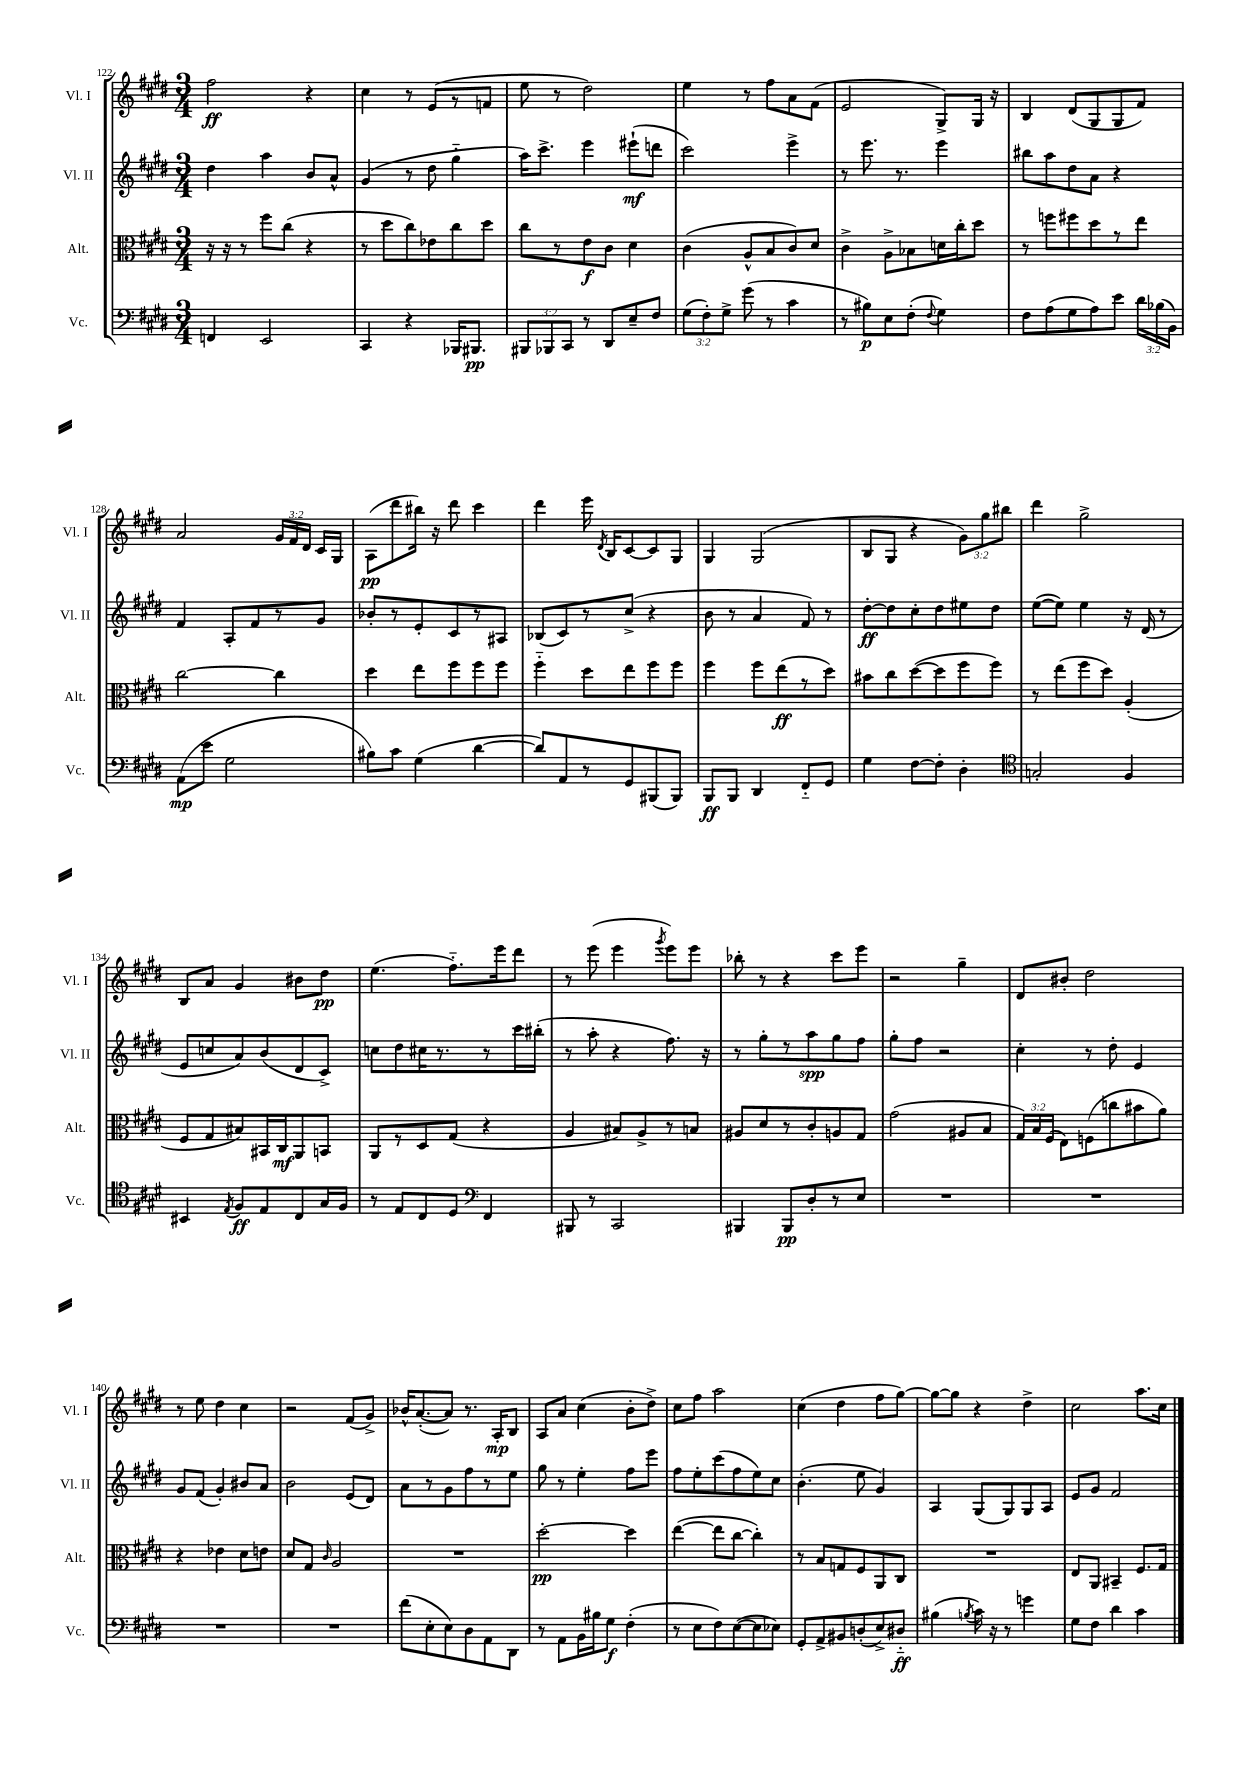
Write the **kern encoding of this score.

**kern	**dynam	**kern	**dynam	**kern	**dynam	**kern	**dynam
*part4	*part4	*part3	*part3	*part2	*part2	*part1	*part1
*staff4	*staff4	*staff3	*staff3	*staff2	*staff2	*staff1	*staff1
*I"Vc.	*	*I"Alt.	*	*I"Vl. II	*	*I"Vl. I	*
*I'Vc.	*	*I'Alt.	*	*I'Vl. II	*	*I'Vl. I	*
*clefF4	*	*clefC3	*	*clefG2	*	*clefG2	*
*k[f#c#g#d#]	*	*k[f#c#g#d#]	*	*k[f#c#g#d#]	*	*k[f#c#g#d#]	*
*M3/4	*	*M3/4	*	*M3/4	*	*M3/4	*
=122	=122	=122	=122	=122	=122	=122	=122
4FFn/	.	16r	.	4dd#\	.	2ff#\	ff
.	.	16r	.	.	.	.	.
.	.	8r	.	.	.	.	.
2EE/	.	8ff#\L	.	4aa\	.	.	.
.	.	(8cc#\J	.	.	.	.	.
.	.	4r	.	8b/L	.	4r	.
.	.	.	.	8a^^/J	.	.	.
=123	=123	=123	=123	=123	=123	=123	=123
4CC#/	.	8r	.	(4g#/	.	4cc#\	.
.	.	8dd#\L	.	.	.	.	.
4r	.	8cc#\)	.	8r	.	8r	.
.	.	8e-X\	.	8dd#\	.	(8e/L	.
16BBB-X/KL	.	8cc#\	.	4gg#\	.	8r	.
8.BBB#X/J	pp	.	.	.	.	.	.
.	.	8dd#\J	.	.	.	8fn/J	.
=124	=124	=124	=124	=124	=124	=124	=124
12BBB#X/L	.	8cc#\L	.	16aa\KL)	.	8ee\	.
.	.	.	.	8.ccc#^\J	.	.	.
12BBB-X/	.	.	.	.	.	.	.
.	.	8r	.	.	.	8r	.
12CC#/J	.	.	.	.	.	.	.
8r	.	8e\	f	4eee\	.	2dd#\)	.
8DD#/L	.	8c#\J	.	.	.	.	.
8E~/	.	4d#\	.	(8eee#X`\L	mf	.	.
8F#/J	.	.	.	8dddn\J	.	.	.
=125	=125	=125	=125	=125	=125	=125	=125
(12G#\L	.	(4c#\	.	2ccc#\)	.	4ee\	.
12F#'\)	.	.	.	.	.	.	.
12G#^\J	.	.	.	.	.	.	.
(8g#\	.	8A^^/L	.	.	.	8r	.
8r	.	8B/	.	.	.	8ff#\L	.
4c#\	.	8c#/)	.	4eee^\	.	8a\	.
.	.	8d#/J	.	.	.	(8f#\J	.
=126	=126	=126	=126	=126	=126	=126	=126
8r	.	4c#^\	.	8r	.	2e/	.
8B#X\L)	p	.	.	8.eee\	.	.	.
8E\	.	8A^\L	.	.	.	.	.
.	.	.	.	8.r	.	.	.
(8F#'\J	.	8B-X\	.	.	.	.	.
8qqF#/	.	.	.	.	.	.	.
4G#\)	.	16dn\L	.	4eee\	.	8G#^/L)	.
.	.	16cc#'\J	.	.	.	.	.
.	.	8dd#\J	.	.	.	16G#/Jk	.
.	.	.	.	.	.	16r	.
=127	=127	=127	=127	=127	=127	=127	=127
8F#\L	.	8r	.	8bb#X\L	.	4B/	.
(8A\	.	8ffn\L	.	8aa\	.	.	.
8G#\	.	8ff#X\	.	8dd#\	.	(8d#/L	.
8A\)	.	8dd#\	.	8a\J	.	8G#/	.
8e\J	.	8r	.	4r	.	8G#/	.
24d#\LL	.	8ee\J	.	.	.	8f#/J)	.
(24B-X\	.	.	.	.	.	.	.
24BB\JJ)	.	.	.	.	.	.	.
!!LO:LB:g=z
=128	=128	=128	=128	=128	=128	=128	=128
(8AA\L	mp	[2cc#\	.	4f#/	.	2a/	.
8e\J	.	.	.	.	.	.	.
2G#\	.	.	.	8A'/L	.	.	.
.	.	.	.	8f#/	.	.	.
.	.	4cc#\]	.	8r	.	24g#/LL	.
.	.	.	.	.	.	24f#/	.
.	.	.	.	.	.	24d#/JJ	.
.	.	.	.	8g#/J	.	16c#/LL	.
.	.	.	.	.	.	16G#/JJ	.
=129	=129	=129	=129	=129	=129	=129	=129
8B#X\L)	.	4dd#\	.	8b-X'/L	.	(8A\L	pp
8c#\J	.	.	.	8r	.	8ddd#\	.
(4G#\	.	8ee\L	.	8e'/	.	16bb#X\Jk)	.
.	.	.	.	.	.	16r	.
.	.	8ff#\	.	8c#/	.	8ddd#\	.
[4d#\	.	8ff#\	.	8r	.	4ccc#\	.
.	.	8ff#\J	.	8A#X/J	.	.	.
=130	=130	=130	=130	=130	=130	=130	=130
8d#/L])	.	4ff#\	.	(8B-X/L	.	4ddd#\	.
8AA/	.	.	.	8c#/)	.	.	.
8r	.	8dd#\L	.	8r	.	16eee\	.
.	.	.	.	.	.	8qd#/	.
.	.	.	.	.	.	16B/KL	.
8GG#/	.	8ee\	.	(8cc#^/J	.	[8c#/	.
(8BBB#X/	.	8ff#\	.	4r	.	8c#/]	.
8BBB#/J)	.	8ff#\J	.	.	.	8G#/J	.
=131	=131	=131	=131	=131	=131	=131	=131
8BBB/L	ff	4ff#\	.	8b\	.	4G#/	.
8BBB/J	.	.	.	8r	.	.	.
4DD#/	.	8ff#\L	.	4a/	.	(2G#/	.
.	.	(8ee\	ff	.	.	.	.
8FF#/L	.	8r	.	8f#/)	.	.	.
8GG#/J	.	8dd#\J)	.	8r	.	.	.
=132	=132	=132	=132	=132	=132	=132	=132
4G#\	.	8b#X\L	.	[8dd#'\L	ff	8B/L	.
.	.	8cc#\	.	8dd#\]	.	8G#/J	.
[8F#\L	.	([8dd#\	.	8cc#'\	.	4r	.
8F#'\J]	.	8dd#\]	.	8dd#\	.	.	.
4D#'\	.	8ff#\	.	8ee#X\	.	12g#\L)	.
.	.	.	.	.	.	12gg#\	.
.	.	8ff#\J)	.	8dd#\J	.	.	.
.	.	.	.	.	.	12bb#X\J	.
=133	=133	=133	=133	=133	=133	=133	=133
*clefC4	*	*	*	*	*	*	*
2Gn'/	.	8r	.	([8ee\L	.	4ddd#\	.
.	.	(8ee\L	.	8ee\J])	.	.	.
.	.	8ff#\	.	4ee\	.	2gg#^\	.
.	.	8dd#\J)	.	.	.	.	.
4F#/	.	(4A'/	.	16r	.	.	.
.	.	.	.	(16d#/	.	.	.
.	.	.	.	8r	.	.	.
!!LO:LB:g=z
=134	=134	=134	=134	=134	=134	=134	=134
4BB#X/	.	8F#/L	.	8e/L	.	8B/L	.
.	.	8G#/	.	8ccn/	.	8a/J	.
8qE/	.	.	.	.	.	.	.
8F#/L	ff	8B#X/)	.	8a/)	.	4g#/	.
8E/	.	16BB#X/L	.	(8b/	.	.	.
.	.	16C#/J	mf	.	.	.	.
8C#/	.	8AA/	.	8d#/	.	8b#X\L	.
16G#/L	.	8BBn/J	.	8c#^/J)	.	8dd#\J	pp
16F#/JJ	.	.	.	.	.	.	.
=135	=135	=135	=135	=135	=135	=135	=135
8r	.	8AA/L	.	8ccn\L	.	(4.ee\	.
8E/L	.	8r	.	8dd#\	.	.	.
8C#/	.	8D#/	.	16cc#X\K	.	.	.
.	.	.	.	8.r	.	.	.
8D#/J	.	(8G#/J	.	.	.	8.ff#\L)	.
*clefF4	*	*	*	*	*	*	*
4FF#/	.	4r	.	8r	.	.	.
.	.	.	.	.	.	16eee\k	.
.	.	.	.	16ccc#\L	.	8ddd#\J	.
.	.	.	.	(16bb#X'\JJ	.	.	.
=136	=136	=136	=136	=136	=136	=136	=136
8BBB#X/	.	4A/	.	8r	.	8r	.
8r	.	.	.	8aa'\	.	(8eee\	.
2CC#/	.	8B#X/L)	.	4r	.	4eee\	.
.	.	8A^/	.	.	.	.	.
.	.	.	.	.	.	8qggg#/	.
.	.	8r	.	8.ff#\)	.	8eee\L)	.
.	.	8Bn/J	.	.	.	8eee\J	.
.	.	.	.	16r	.	.	.
=137	=137	=137	=137	=137	=137	=137	=137
4BBB#X/	.	8A#X/L	.	8r	.	8bb-X'\	.
.	.	8d#/	.	8gg#'\L	.	8r	.
8BBB#/L	pp	8r	.	8r	.	4r	.
8D#'/	.	8c#'/	.	8aa\	spp	.	.
8r	.	8An/	.	8gg#\	.	8ccc#\L	.
8E/J	.	8G#/J	.	8ff#\J	.	8eee\J	.
=138	=138	=138	=138	=138	=138	=138	=138
2.r	.	(2g#\	.	8gg#'\L	.	2r	.
.	.	.	.	8ff#\J	.	.	.
.	.	.	.	2r	.	.	.
.	.	8A#X/L	.	.	.	4gg#~\	.
.	.	8B/J	.	.	.	.	.
=139	=139	=139	=139	=139	=139	=139	=139
2.r	.	24G#/LL)	.	4cc#'\	.	8d#/L	.
.	.	24B/	.	.	.	.	.
.	.	(24F#/JJ	.	.	.	.	.
.	.	8E\L)	.	.	.	8b#X'/J	.
.	.	(8Fn\	.	8r	.	2dd#\	.
.	.	8ccn\	.	8dd#'\	.	.	.
.	.	8b#X\	.	4e/	.	.	.
.	.	8a\J)	.	.	.	.	.
!!LO:LB:g=z
=140	=140	=140	=140	=140	=140	=140	=140
2.r	.	4r	.	8g#/L	.	8r	.
.	.	.	.	(8f#/J	.	8ee\	.
.	.	4e-X\	.	4g#'/)	.	4dd#\	.
.	.	8d#\L	.	8b#X/L	.	4cc#\	.
.	.	8en\J	.	8a/J	.	.	.
=141	=141	=141	=141	=141	=141	=141	=141
2.r	.	8d#/L	.	2b\	.	2r	.
.	.	8G#/J	.	.	.	.	.
.	.	16qqc#/	.	.	.	.	.
.	.	2A/	.	.	.	.	.
.	.	.	.	(8e/L	.	(8f#/L	.
.	.	.	.	8d#/J)	.	8g#^/J)	.
=142	=142	=142	=142	=142	=142	=142	=142
(8f#\L	.	2.r	.	8a\L	.	16b-X^^/KL	.
.	.	.	.	.	.	([8.a'/	.
8E'\	.	.	.	8r	.	.	.
8E\)	.	.	.	8g#\	.	8a/J])	.
8D#\	.	.	.	8ff#\	.	8.r	.
8AA\	.	.	.	8r	.	.	.
.	.	.	.	.	.	16A'/KL	mp
8DD#\J	.	.	.	8ee\J	.	8B/J	.
=143	=143	=143	=143	=143	=143	=143	=143
8r	.	[2dd#'\	pp	8gg#\	.	8A/L	.
8AA\L	.	.	.	8r	.	8a/J	.
16BB\L	.	.	.	4ee'\	.	(4cc#\	.
16B#X\J	.	.	.	.	.	.	.
8G#\J	f	.	.	.	.	.	.
(4F#'\	.	4dd#\]	.	8ff#\L	.	8b'\L	.
.	.	.	.	8eee\J	.	8dd#^\J)	.
=144	=144	=144	=144	=144	=144	=144	=144
8r	.	([4ee\	.	8ff#\L	.	8cc#\L	.
8E\L	.	.	.	8ee'\	.	8ff#\J	.
8F#\)	.	8ee\L]	.	(8ccc#\	.	2aa\	.
([8E\	.	[8cc#\J	.	8ff#\	.	.	.
8E\]	.	4cc#'\])	.	8ee\)	.	.	.
8E-X\J)	.	.	.	8cc#\J	.	.	.
=145	=145	=145	=145	=145	=145	=145	=145
8GG#'/L	.	8r	.	(4.b'\	.	(4cc#\	.
8AA^/	.	8B/L	.	.	.	.	.
8BB#X/	.	8Gn/	.	.	.	4dd#\	.
(8Dn'/	.	8F#/	.	8ee\	.	.	.
8E^/)	.	8AA/	.	4g#/)	.	8ff#\L	.
8D#X/J	ff	8C#/J	.	.	.	[8gg#\J)	.
=146	=146	=146	=146	=146	=146	=146	=146
(4B#X\	.	2.r	.	4A/	.	8gg#\L_	.
.	.	.	.	.	.	8gg#\J]	.
8qBn/	.	.	.	.	.	.	.
16c#\)	.	.	.	(8G#/L	.	4r	.
16r	.	.	.	.	.	.	.
8r	.	.	.	8G#/)	.	.	.
4gn\	.	.	.	8G#/	.	4dd#^\	.
.	.	.	.	8A/J	.	.	.
=147	=147	=147	=147	=147	=147	=147	=147
8G#\L	.	8E/L	.	8e/L	.	2cc#\	.
8F#\J	.	8AA/J	.	8g#/J	.	.	.
4d#\	.	4BB#X~/	.	2f#/	.	.	.
4c#\	.	8.F#/L	.	.	.	8.aa\L	.
.	.	16G#/Jk	.	.	.	16cc#\Jk	.
==	==	==	==	==	==	==	==
*-	*-	*-	*-	*-	*-	*-	*-
